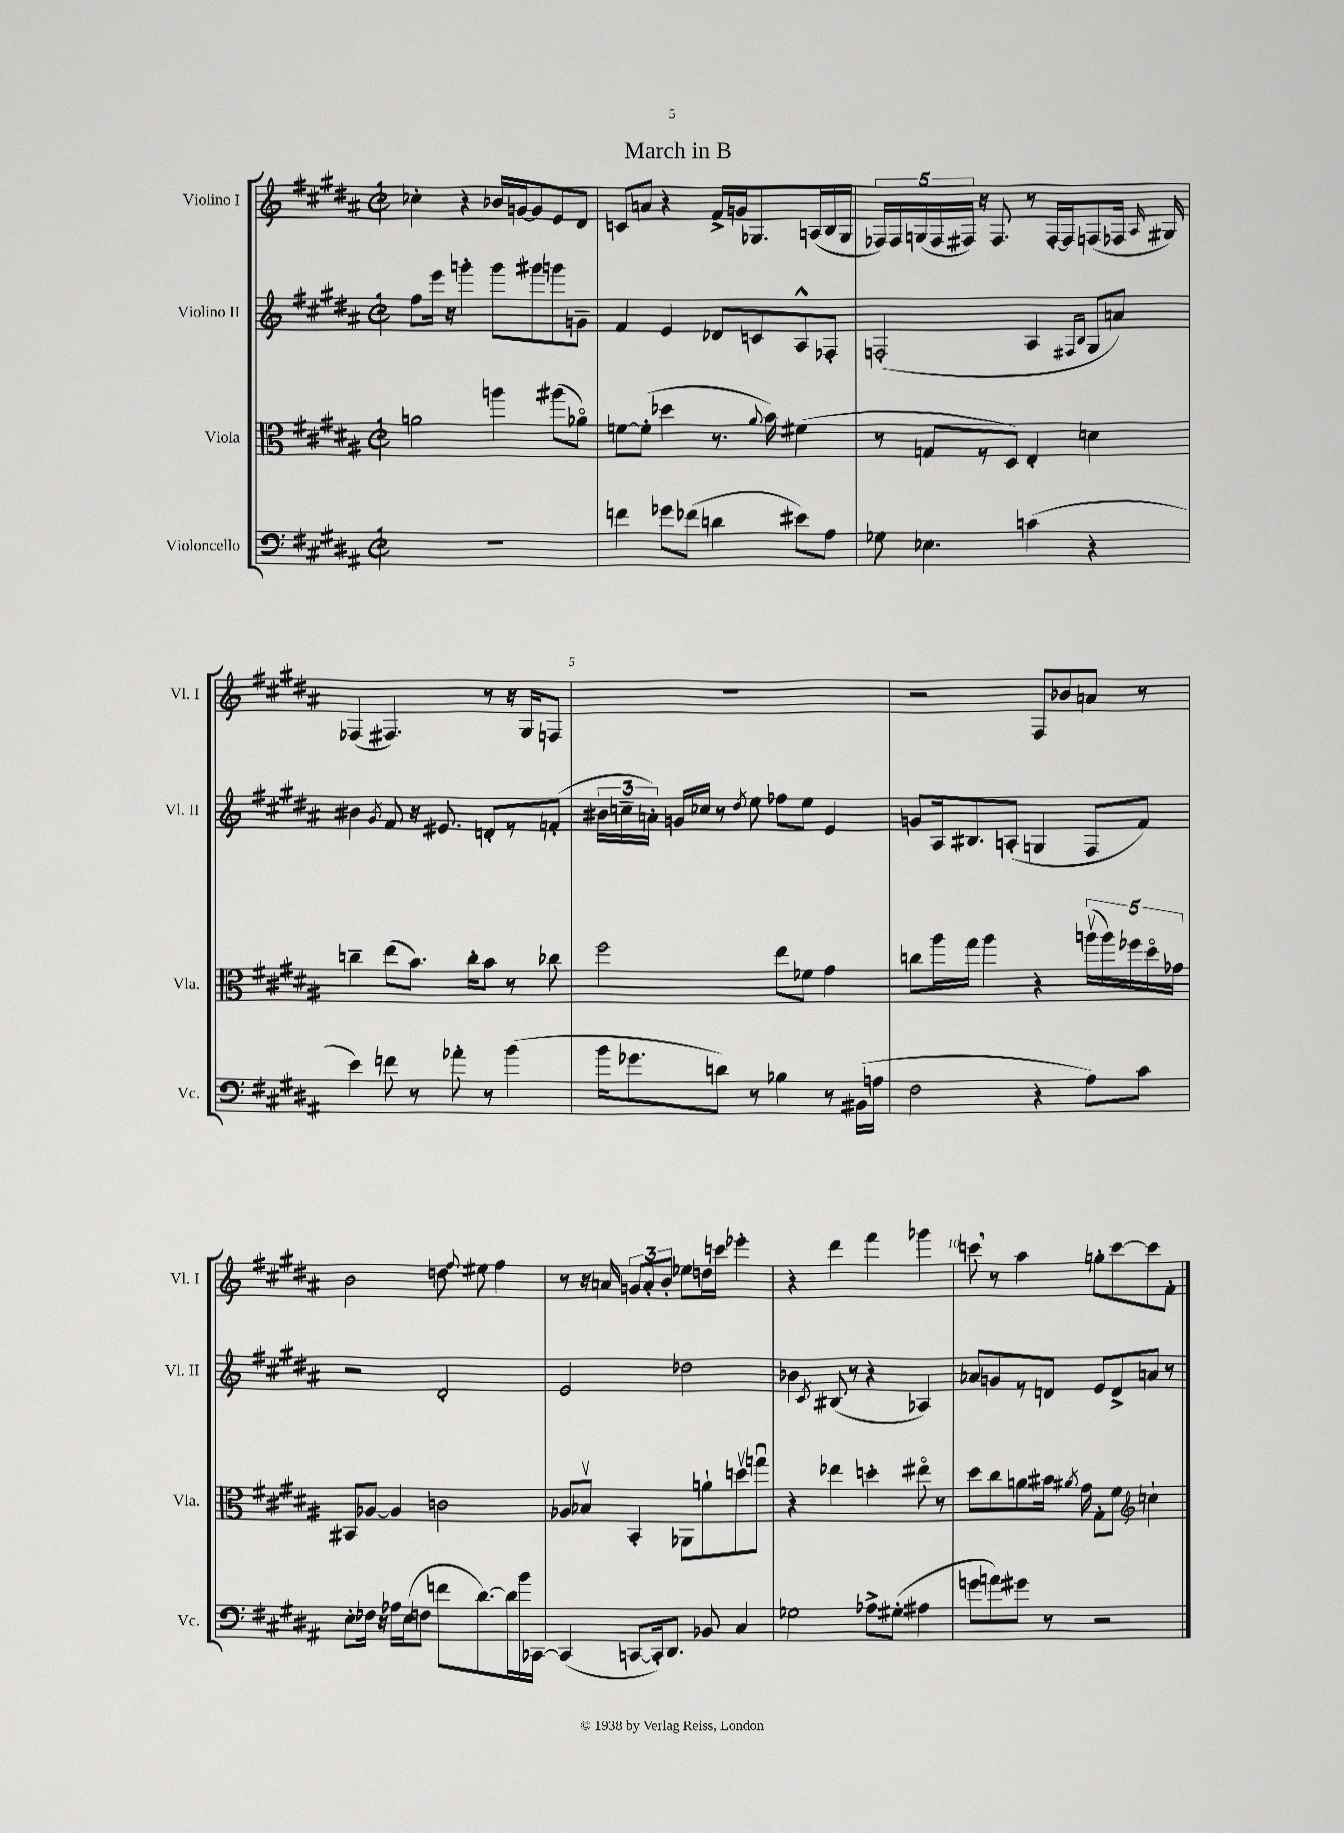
\header { title = "March in B" }
<<
\new StaffGroup <<
\new Staff = "s0" \with { instrumentName = "Violino I" shortInstrumentName = "Vl. I" } {
    \clef treble \key b \major \defaultTimeSignature \time 2/2
    \autoBeamOff ces''4-. r4 bes'16[ g'16~ g'8 e'8 dis'8] |
    c'8[ a'8] r4 fis'16[-> g'16 ges8. a16( b16 ges16] |
    \tuplet 5/4 { fes16[) fes16 g16( fes16 fis16]) } r16 fis8. r8 fis16[~-. fis16 f8( fes16] \grace { ais16 } gis16) |
    fes4( fis4.) r8 r16 gis16[ f8] |
    R1 |
    r2 fis8[ bes'8 a'8] r8 |
    b'2 d''8 \appoggiatura { fis''8 } eis''8 fis''4 |
    r8 r16 a'16 \tuplet 3/2 { g'8[ a'8-. b'8]-. } ees''8[ d''16 c'''16] ees'''4-. |
    r4 dis'''4 fis'''4 ges'''4 |
    c'''8 \breathe r8 ais''4 g''8[-. c'''8~ c'''8 fis'8]-. \bar "|." |
}
\new Staff = "s1" \with { instrumentName = "Violino II" shortInstrumentName = "Vl. II" } {
    \clef treble \key b \major \defaultTimeSignature \time 2/2
    \autoBeamOff fis''8[ e'''16] r16 g'''4-. g'''8[ gis'''8 g'''8 g'8]-- |
    fis'4 e'4 des'8[ c'8 ais8-^ fes8]-. |
    f2-.( ais4 \grace { fis16[ b16] } gis8[ a'8]) |
    bis'4 \acciaccatura { gis'8 } fis'8 r16 eis'8. d'8[-. r8 f'8]-.( |
    \tuplet 3/2 { bis'16[ c''16-- a'16]-.) } g'16[ ces''16] r8 \acciaccatura { dis''8 } e''8 fes''8[ e''8] e'4 |
    g'8[ ais16 bis8. a8]-.( g4 fis8[ fis'8]) |
    r2 dis'2-. |
    e'2 des''2 |
    bes'4 \acciaccatura { cis'8 } bis8( r8 r4 aes4) |
    aes'8[ g'8 r8 d'8] e'8[ d'8-> a'8] r8 \bar "|." |
}
\new Staff = "s2" \with { instrumentName = "Viola" shortInstrumentName = "Vla." } {
    \clef alto \key b \major \defaultTimeSignature \time 2/2
    \autoBeamOff a'2 a''4 ais''8[( aes'8]\flageolet) |
    f'8[~ f'8]-.( des''4 r8. \appoggiatura { ais'8 } b'16) fis'4( |
    r8 g8[ r8 dis8]) e4-. d'4 |
    c''4-- e''8[( b'8.]) c''16[-. b'8] r8 ces''8 |
    fis''2 e''8[ fes'8] gis'4 |
    c''8[ ais''16 gis''16] ais''4 r4 \tuplet 5/4 { a''16[\upbow( a''16) fes''16 dis''16\flageolet ges'16] } |
    bis,8[ aes8]~ aes4 c'2 |
    aes8[ bes8]\upbow b,4-. aes,8[ a'8-! d''8\upbow g''8]\downbow |
    r4 ees''4 d''4-. eis''8\flageolet r8 |
    dis''8[ cis''8 a'8 bis'16] \acciaccatura { ais'8 } gis'16 gis8[-. fis'8] \clef treble c''4-! \bar "|." |
}
\new Staff = "s3" \with { instrumentName = "Violoncello" shortInstrumentName = "Vc." } {
    \clef bass \key b \major \defaultTimeSignature \time 2/2
    \autoBeamOff R1 |
    f'4 ges'8[ fes'8]( d'4 eis'8[) ais8] |
    ges8 ees4. c'4( r4 |
    e'4) f'8 r8 aes'8-. r8 b'4( |
    b'16[ ges'8. d'8]) r8 bes4 r8 bis,16[( a16] |
    fis2 r4 ais8[) cis'8] |
    e8[-. fes16] r16 aes16[ e16( f8] f'8[ dis'8.~) dis'16 b'16 ces,16]~ |
    ces,4( c,8[~ c,16-.) dis,8.] bes,8 cis4 |
    ges2 aes8[-> gis8]-.( ais4 |
    g'8[ a'8) gis'8] r8 r2 \bar "|." |
}
>>
>>
\layout { \context { \Score \override BarNumber.break-visibility = ##(#f #t #t) barNumberVisibility = #(every-nth-bar-number-visible 5) } }
